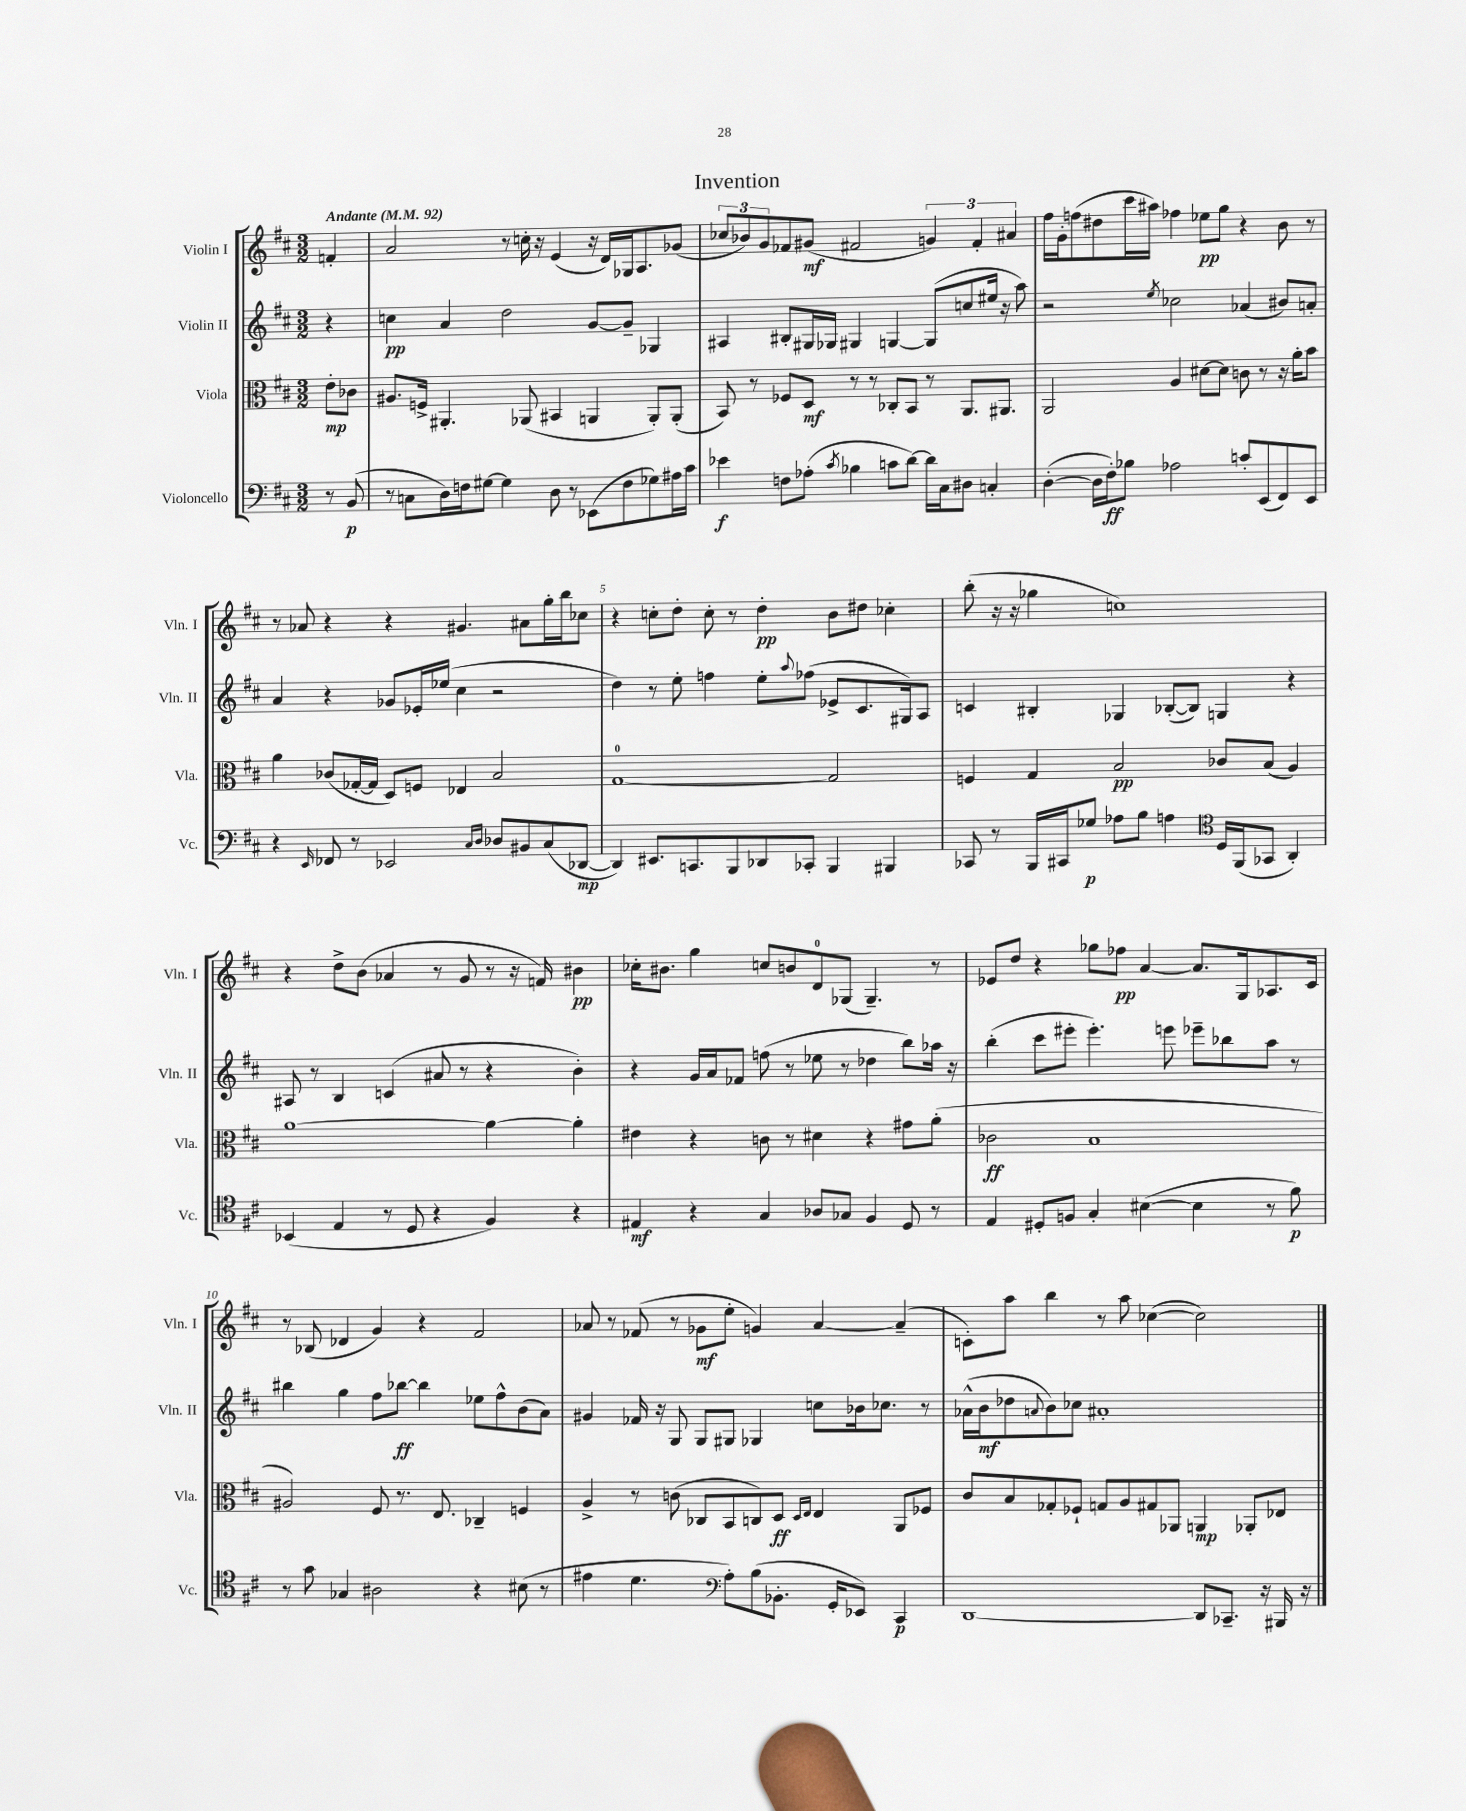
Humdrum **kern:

**kern	**kern	**kern	**kern
*staff4	*staff3	*staff2	*staff1
*clefF4	*clefC3	*clefG2	*clefG2
*k[f#c#]	*k[f#c#]	*k[f#c#]	*k[f#c#]
*M3/2	*M3/2	*M3/2	*M3/2
*MM92	*MM92	*MM92	*MM92
8r	8e'	4r	4f'
(8BB	8c-	.	.
=	=	=	=
8r	8.A#	4cc	2a
8C	.	.	.
.	16F^	.	.
16D)	4.AA#'	4a	.
16F	.	.	.
[8G#	.	.	.
4G#]	.	2dd	8r
.	(8AA-	.	16cc'
.	.	.	16r
8D	4BB#	.	(4e
8r	.	.	.
(8EE-	4AA	[8g	16r
.	.	.	16d)
8F	.	8g~]	16G-
.	.	.	8.A
8G-)	8AA')	4G-	.
16A#	(8AA'	.	(8g-
16c#	.	.	.
=	=	=	=
4e-	8BB)	4A#	12cc-
.	.	.	12b-)
.	8r	.	.
.	.	.	12g
8F	8F-	8B#'	8f-
(8A-'	8D	16G#	(8g#
.	.	16G-	.
8qc#	.	.	.
4B-	8r	4G#	2f#
.	8r	.	.
8c	8C-'	[4G	.
[8d)	8BB	.	.
16d]	8r	(8G]	6g)
16C#	.	.	.
8D#	8.AA	8cc	.
.	.	.	6f#'
4C'	.	16ee#	.
.	8.AA#	16r	.
.	.	.	6a#
.	.	8aa)	.
=	=	=	=
([4D'	2AA	2r	16ff#
.	.	.	16g'
.	.	.	(8ff
16D]	.	.	8dd#
16F#')	.	.	.
8B-	.	.	16ccc#
.	.	.	16aa#)
.	.	8qee	.
2A-	4A	2cc-	4ff-
.	[8d#	.	8ee-
.	8d#]	.	8gg
8c'	8c	(4a-	4r
(8EE	8r	.	.
8FF#)	16r	8b#)	8b
.	16a'	.	.
8EE	8b	8a'	8r
=	=	=	=
4r	4a	4a	8r
.	.	.	8a-
16qqEE	.	.	.
8FF-	(8c-	4r	4r
8r	[16G-'	.	.
.	16G-]	.	.
2EE-	8D)	8g-	4r
.	8F	16e-'	.
.	.	(16ee-	.
.	4E-	4cc#	4.g#
16qqC#	.	.	.
16qqD	.	.	.
8D-	2B	2r	.
8BB#	.	.	8a#
(8C#	.	.	16gg'
.	.	.	16bb
[8DD-	.	.	8cc-
=	=	=	=
4DD-])	[1G	4dd)	4r
8.EE#	.	8r	8cc'
.	.	8ee'	8dd'
8.CC	.	.	.
.	.	4ff	8cc'
8BBB	.	.	8r
8DD-	.	8ee'	4dd'
.	.	8qqaa	.
8CC-'	.	(8ff-	.
4BBB	2G]	8e-^	8b
.	.	8.c#	8dd#
4BBB#	.	.	4cc-'
.	.	16G#)	.
.	.	8A	.
=	=	=	=
8CC-	4F	4c	(8bb'
8r	.	.	16r
.	.	.	16r
16BBB	4G	4B#'	4gg-
16CC#	.	.	.
8G-	.	.	.
8A-	2B	4G-	1cc)
8B	.	.	.
4A	.	([8B-'	.
.	.	8B-])	.
*clefC4	*	*	*
16D	8c-	4G	.
(16FF#	.	.	.
8GG-	(8B	.	.
4AA')	4A)	4r	.
=	=	=	=
(4BB-	[1a	8A#	4r
.	.	8r	.
4E	.	4B	8dd^
.	.	.	(8b
8r	.	(4c	4a-
8D	.	.	.
4r	.	8a#	8r
.	.	8r	8g
4F#)	4a_	4r	8r
.	.	.	16r
.	.	.	16f)
4r	4a']	4b')	4b#
=	=	=	=
4E#	4e#	4r	16cc-'
.	.	.	8.b#
4r	4r	16g	4gg
.	.	16a	.
.	.	8f-	.
4G	8c	(8ff	8cc
.	8r	8r	8b
8A-	4d#	8ee-	8d
8G-	.	8r	(8G-
4F#	4r	4dd-	4.G-~)
8D	8g#	8bb)	.
8r	(8a'	16aa-	8r
.	.	16r	.
=	=	=	=
4E	2c-	(4bb'	8e-
.	.	.	8dd
8D#'	.	8ccc#	4r
8F	.	8eee#'	.
4G'	1B	4.eee#')	8gg-
.	.	.	8ff-
([4B#	.	.	[4a
.	.	8eee	.
4B#]	.	8eee-~	8.a]
.	.	8bb-	.
.	.	.	16G
8r	.	8aa	8.A-
8f#)	.	8r	.
.	.	.	16c#
=	=	=	=
8r	2A#)	4bb#	8r
8g	.	.	(8B-
4G-	.	4gg	4d-
2A#	8F#	8ff#	4g)
.	8.r	[8bb-	.
.	.	4bb-]	4r
.	8.E	.	.
4r	4C-~	8ee-	2f#
.	.	8ff#^^	.
(8B#	4F	(8b	.
8r	.	8a)	.
=	=	=	=
4e#	4A^	4g#	8a-
.	.	.	8r
4.d	8r	16f-	(8f-
.	.	16r	.
.	(8c	8G	8r
.	8C-	8G	8g-
*clefF4	*	*	*
8A')	8BB	8G#	8ee'
(8B	8C)	4G-	4g)
8.BB-'	8D	.	.
.	16qqD	.	.
.	16qqE	.	.
.	4E	8cc	[4a-
16GG'	.	.	.
8EE-)	.	16b-	.
.	.	8.cc-	.
4CC#	8AA	.	(4a-~]
.	8F-	8r	.
=	=	=	=
[1DD	8c#	(16a-^^	8c')
.	.	16b	.
.	8B	8dd-	8aa
.	.	8qqa	.
.	8G-'	8b)	4bb
.	8F-`	8cc-	.
.	8G	1a#'	8r
.	8A	.	8aa
.	8G#	.	([4cc-
.	8AA-	.	.
8DD]	4AA	.	2cc-])
8.CC-~	.	.	.
.	8AA-'	.	.
16r	.	.	.
16BBB#	8E-	.	.
16r	.	.	.
==	==	==	==
*-	*-	*-	*-
